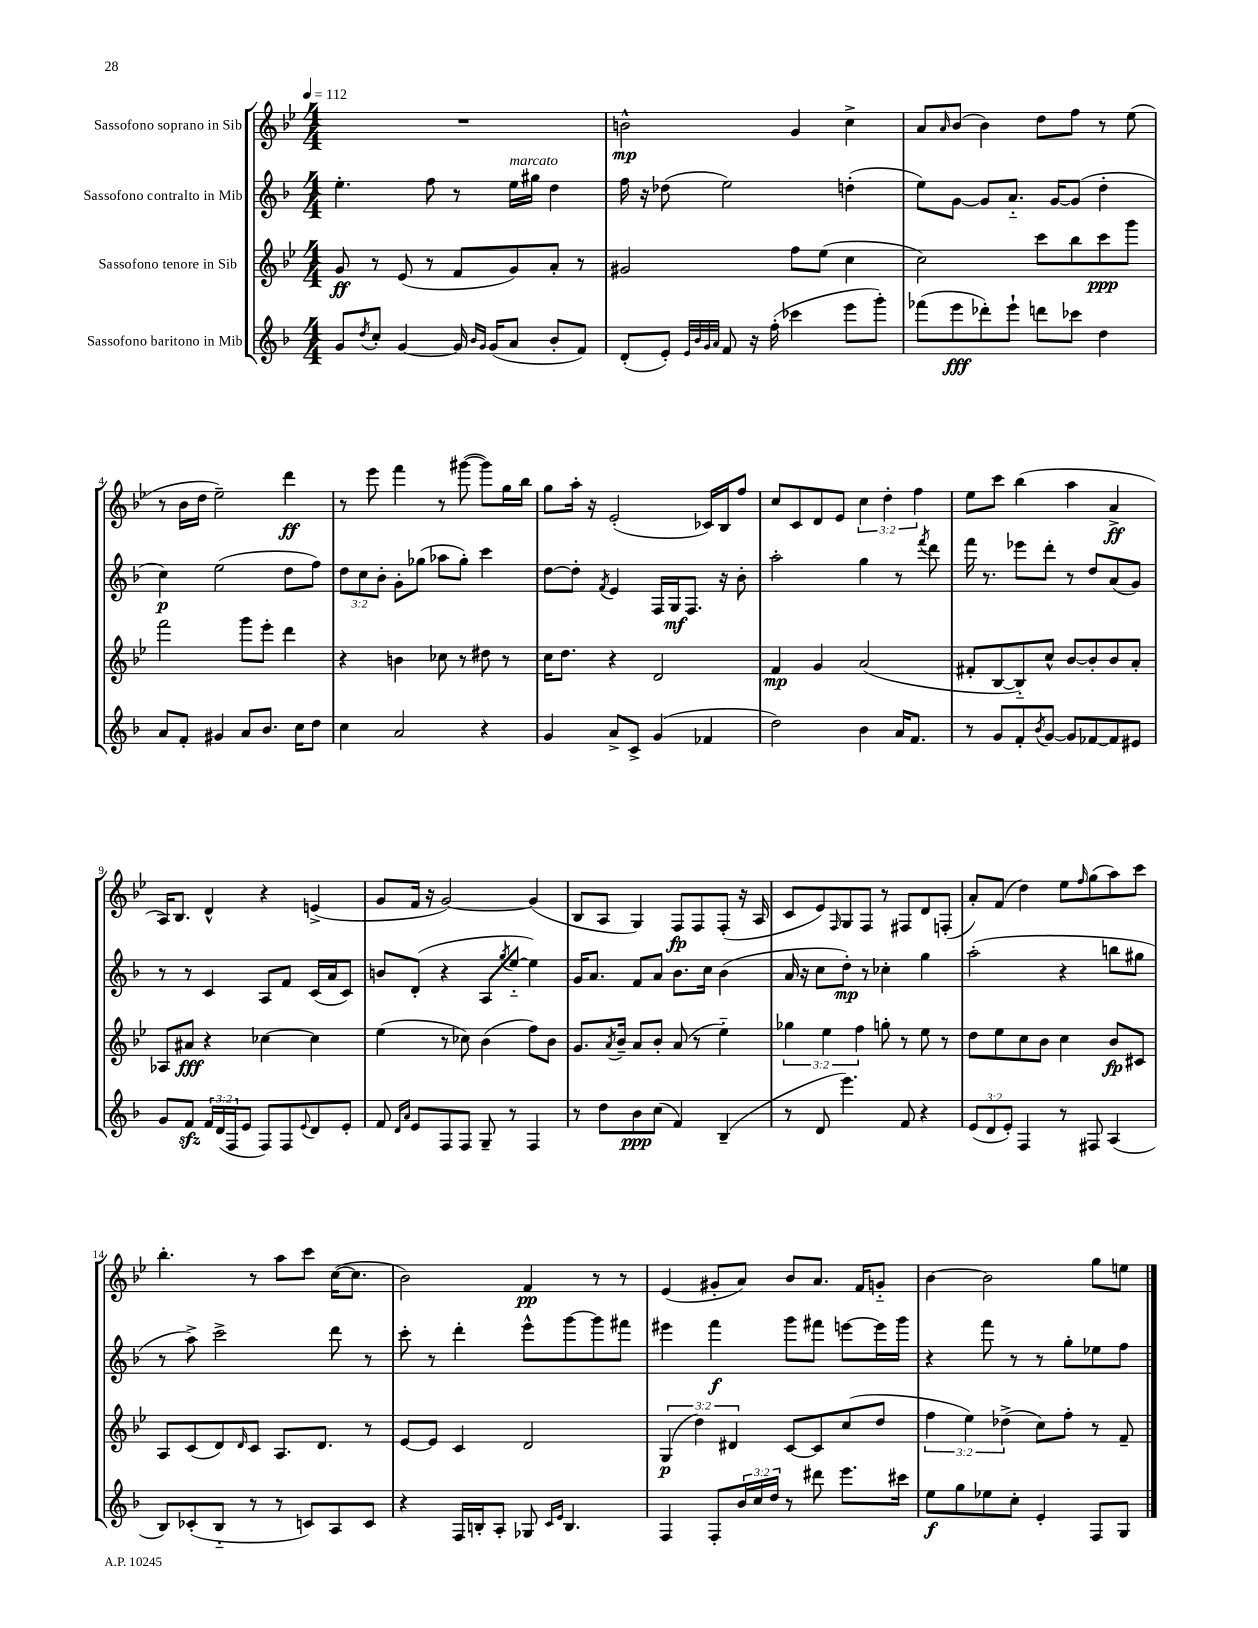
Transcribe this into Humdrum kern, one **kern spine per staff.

**kern	**kern	**kern	**kern
*staff4	*staff3	*staff2	*staff1
*clefG2	*clefG2	*clefG2	*clefG2
*k[b-]	*k[b-e-]	*k[b-]	*k[b-e-]
*M4/4	*M4/4	*M4/4	*M4/4
*MM112	*MM112	*MM112	*MM112
8g	8g	4.ee'	1r
8qdd	.	.	.
8cc'	8r	.	.
[4g	(8e-	.	.
.	8r	8ff	.
16g]	8f	8r	.
16qqb-	.	.	.
16qqg	.	.	.
(16g	.	.	.
8a	8g)	16ee	.
.	.	16gg#	.
8b-'	8a'	4dd	.
8f)	8r	.	.
=	=	=	=
(8d'	2g#	16ff	2b^^
.	.	16r	.
8e')	.	(8dd-	.
32qqe	.	.	.
32qqb-	.	.	.
32qqg	.	.	.
32qqa	.	.	.
8f	.	2ee)	.
16r	.	.	.
(16ff'	.	.	.
4ccc-	8ff	.	4g
.	(8ee-	.	.
8eee	4cc	(4dd'	4cc^
8ggg')	.	.	.
=	=	=	=
(8fff-	2cc)	8ee)	8a
.	.	.	16qqa
8eee	.	[8g	(8b-
8ddd-')	.	8g]	4b-)
8eee`	.	8.a'~	.
8ddd	8ccc	.	8dd
.	.	[16g	.
8ccc-	8bb-	(8g]	8ff
4dd	8ccc	4dd'	8r
.	8ggg	.	(8ee-
=	=	=	=
8a	2fff	4cc)	8r
8f'	.	.	16b-
.	.	.	16dd
4g#	.	(2ee	2ee-~)
8a	8ggg	.	.
8.b-	8eee-'	.	.
.	4ddd	8dd	4ddd
16cc	.	.	.
8dd	.	8ff)	.
=	=	=	=
4cc	4r	12dd	8r
.	.	12cc	.
.	.	.	8eee-
.	.	12b-'	.
2a	4b	8g'	4fff
.	.	(8gg-	.
.	8cc-	8aa-	8r
.	8r	8gg-')	([8ggg#
4r	8dd#	4ccc	8ggg#])
.	8r	.	16gg
.	.	.	16bb-
=	=	=	=
4g	16cc	[8dd	8gg
.	8.dd	.	.
.	.	8dd']	16aa'
.	.	.	16r
.	.	8qf	.
8a^	4r	4e	(2e-'
8c^	.	.	.
(4g	2d	16F	.
.	.	16G	.
.	.	8.F	.
4f-	.	.	16c-)
.	.	16r	16B-
.	.	8b-'	8ff
=	=	=	=
2dd)	4f	2aa'	8cc
.	.	.	8c
.	4g	.	8d
.	.	.	8e-
4b-	(2a	4gg	6cc
.	.	.	6dd'
16a	.	8r	.
8.f	.	.	.
.	.	.	6ff
.	.	8qfff	.
.	.	8ddd	.
=	=	=	=
8r	8f#'	16fff	8ee-
.	.	8.r	.
8g	[8B-	.	8ccc
8f'	8B-'~])	8eee-	(4bb-
8qb-	.	.	.
[8g	8cc^^	8ddd'	.
8g]	[8b-	8r	4aa
[8f-	8b-']	8dd	.
8f-]	8b-	(8a	4a^
8e#	8a'	8g)	.
=	=	=	=
8g	8A-	8r	16A)
.	.	.	8.B-
8f	8a#	8r	.
24f	4r	4c	4d^^
(24d	.	.	.
24F	.	.	.
8e	.	.	.
8F)	[4cc-	8A	4r
8F	.	8f	.
8qqe	.	.	.
8d	4cc-]	(16c	(4e^
.	.	16a	.
8e'	.	8c)	.
=	=	=	=
8f	(4ee-	8b	8g
16qqd	.	.	.
16qqa	.	.	.
8e	.	(8d'	16f
.	.	.	16r
8F	8r	4r	[2g)
8F	8cc-)	.	.
8G~	(4b-	8A	.
.	.	8qgg	.
8r	.	[8ee'~	.
4F	8ff)	4ee])	(4g]
.	8b-	.	.
=	=	=	=
8r	8.g	16g	8B-
.	.	8.a	.
8dd	.	.	8A
.	8qa	.	.
.	16b-~	.	.
8b-	8a	8f	4G)
(8cc	8b-'	8a	.
4f)	(8a	8.b-	8F
.	8r	.	8F
.	.	16cc	.
(4B-~	4ee-'~)	(4b-	(8F'
.	.	.	16r
.	.	.	16A
=	=	=	=
8r	6gg-	16a	8c
.	.	16r	.
8d	.	8cc	8e-)
.	6ee-	.	.
.	.	.	16qqF
4.eee)	.	8dd')	8G
.	6ff	.	.
.	.	8r	8F
.	8gg'	4cc-'	8r
8f	8r	.	8F#
4r	8ee-	4gg	8d
.	8r	.	(8F'
=	=	=	=
(12e	8dd	(2aa'	8a')
12d	.	.	.
.	8ee-	.	(8f
12e')	.	.	.
4F	8cc	.	4dd)
.	8b-	.	.
8r	4cc	4r	8ee-
.	.	.	16qqff
8F#	.	.	(8gg
(4A	8b-	8bb	8aa)
.	8c#	8gg#	8ccc
=	=	=	=
8B-)	8A	8r	4.bb-'
(8c-'	(8c	8aa^)	.
8B-'~	8d)	2ccc^	.
.	16qqd	.	.
8r	8c	.	8r
8r	8.A	.	8aa
8c)	.	.	8ccc
.	8.d	.	.
8A	.	8ddd	([16cc
.	.	.	8.cc]
8c	8r	8r	.
=	=	=	=
4r	[8e-	8ccc'	2b-)
.	8e-]	8r	.
16F	4c	4ddd'	.
16B'	.	.	.
8A'	.	.	.
8G-	2d	8eee^^	4f
16qqc	.	.	.
16qqe	.	.	.
4.B	.	[8ggg	.
.	.	8ggg]	8r
.	.	8fff#	8r
=	=	=	=
4F	(6G	4eee#	(4e-
.	6dd)	.	.
8F'	.	4fff	8g#'
.	6d#	.	.
24b-	.	.	8a)
24cc	.	.	.
24dd	.	.	.
8r	[8c	8ggg	8b-
8ddd#	8c]	8fff#	8.a
8.eee	(8cc	[8eee	.
.	.	.	16f
.	8dd	16eee]	8g'~
16ccc#	.	16ggg	.
=	=	=	=
8ee	6ff	4r	[4b-
8gg	.	.	.
.	6ee-)	.	.
8ee-	.	8fff	2b-]
.	(6dd-^	.	.
8cc'	.	8r	.
4e'	8cc)	8r	.
.	8ff'	8gg'	.
8F	8r	8ee-	8gg
8G	8f~	8ff	8ee
==	==	==	==
*-	*-	*-	*-
